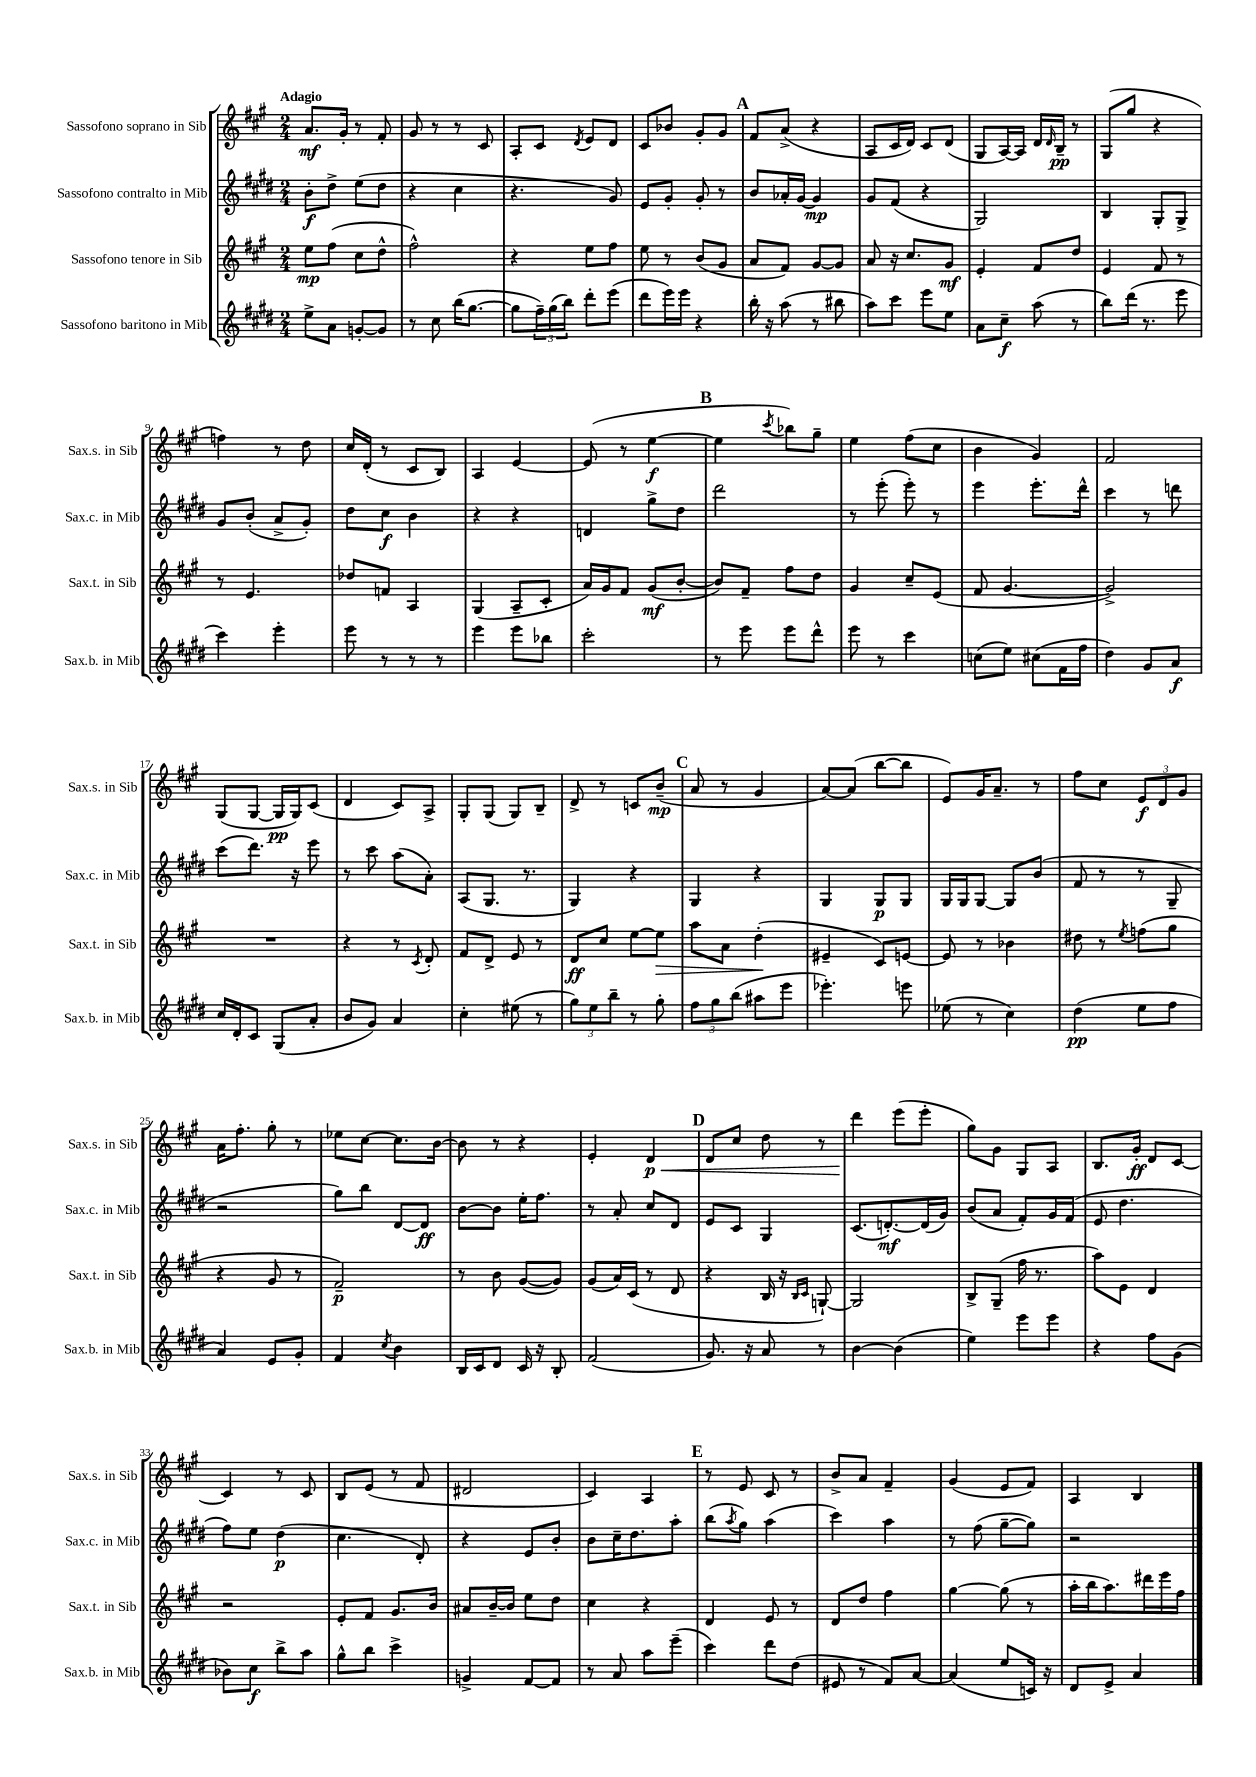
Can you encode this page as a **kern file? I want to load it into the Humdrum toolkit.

**kern	**dynam	**kern	**dynam	**kern	**dynam	**kern	**dynam
*part4	*part4	*part3	*part3	*part2	*part2	*part1	*part1
*staff4	*staff4	*staff3	*staff3	*staff2	*staff2	*staff1	*staff1
*I"Sassofono baritono in Mib	*	*I"Sassofono tenore in Sib	*	*I"Sassofono contralto in Mib	*	*I"Sassofono soprano in Sib	*
*I'Sax.b. in Mib	*	*I'Sax.t. in Sib	*	*I'Sax.c. in Mib	*	*I'Sax.s. in Sib	*
*clefG2	*	*clefG2	*	*clefG2	*	*clefG2	*
*k[f#c#g#d#]	*	*k[f#c#g#]	*	*k[f#c#g#d#]	*	*k[f#c#g#]	*
*M2/4	*	*M2/4	*	*M2/4	*	*M2/4	*
=1	=1	=1	=1	=1	=1	=1	=1
!	!	!	!	!	!	!LO:TX:a:B:t=Adagio	!
8ee^\L	.	8ee\L	mp	8b'\L	f	8.a/L	mf
8a\J	.	(8ff#\J	.	8dd#^\J	.	.	.
.	.	.	.	.	.	16g#'/Jk	.
[8gn'/L	.	8cc#\L	.	(8ee\L	.	8r	.
8g/J]	.	8dd^^\J	.	8dd#\J	.	8f#'/	.
=2	=2	=2	=2	=2	=2	=2	=2
8r	.	2ff#^^\)	.	4r	.	8g#/	.
8cc#\	.	.	.	.	.	8r	.
(16bb\KL	.	.	.	4cc#\	.	8r	.
[8.gg#\J	.	.	.	.	.	.	.
.	.	.	.	.	.	8c#/	.
=3	=3	=3	=3	=3	=3	=3	=3
8gg#\L]	.	4r	.	4.r	.	8A'/L	.
24ff#~\L)	.	.	.	.	.	8c#/J	.
(24gg#\	.	.	.	.	.	.	.
24bb\JJ)	.	.	.	.	.	.	.
.	.	.	.	.	.	8qd/	.
8ddd#'\L	.	8ee\L	.	.	.	8e/L	.
(8eee\J	.	8ff#\J	.	8g#/)	.	8d/J	.
=4	=4	=4	=4	=4	=4	=4	=4
8ddd#\L	.	8ee\	.	8e/L	.	8c#/L	.
16eee\L)	.	8r	.	8g#'/J	.	8b-X/J	.
16eee\JJ	.	.	.	.	.	.	.
4r	.	(8b/L	.	8g#'/	.	8g#'/L	.
.	.	8g#/J	.	8r	.	8g#/J	.
!!LO:REH:place=s1:t=A
=5	=5	=5	=5	=5	=5	=5	=5
16bb'\	.	8a/L	.	8b/L	.	8f#/L	.
16r	.	.	.	.	.	.	.
(8aa\	.	8f#/J)	.	16a-X'/L	.	(8a^/J	.
.	.	.	.	[16g#/JJ	.	.	.
8r	.	[8g#/L	.	4g#/]	mp	4r	.
8bb#X\	.	8g#/J]	.	.	.	.	.
=6	=6	=6	=6	=6	=6	=6	=6
8aa\L)	.	8a/	.	8g#/L	.	8A/L	.
8ccc#\J	.	16r	.	(8f#/J	.	16c#/L	.
.	.	8.cc#/L	.	.	.	16d/JJ)	.
8eee\L	.	.	.	4r	.	8c#/L	.
8ee\J	.	8g#/J	mf	.	.	(8d/J	.
=7	=7	=7	=7	=7	=7	=7	=7
8a\L	.	4e'/	.	2G#/)	.	8G#/L	.
8cc#~\J	f	.	.	.	.	[16A/L)	.
.	.	.	.	.	.	16A/JJ]	.
(8aa\	.	8f#/L	.	.	.	16d/LL	.
.	.	.	.	.	.	16qqd/	.
.	.	.	.	.	.	16B~/JJ	pp
8r	.	8dd/J	.	.	.	8r	.
=8	=8	=8	=8	=8	=8	=8	=8
8bb\L)	.	4e/	.	4B/	.	(8G#/L	.
(16ddd#\Jk	.	.	.	.	.	8gg#/J	.
8.r	.	.	.	.	.	.	.
.	.	8f#/	.	8G#'/L	.	4r	.
8eee\	.	8r	.	8G#^/J	.	.	.
!!LO:LB:g=z
=9	=9	=9	=9	=9	=9	=9	=9
4ccc#\)	.	8r	.	8g#/L	.	4ffn\)	.
.	.	4.e/	.	(8b'/J	.	.	.
4eee'\	.	.	.	8a^/L	.	8r	.
.	.	.	.	8g#'/J)	.	8dd\	.
=10	=10	=10	=10	=10	=10	=10	=10
8eee\	.	8dd-X/L	.	8dd#\L	.	16cc#/LL	.
.	.	.	.	.	.	(16d'/JJ	.
8r	.	8fn/J	.	8cc#\J	f	8r	.
8r	.	4A/	.	4b\	.	8c#/L	.
8r	.	.	.	.	.	8B/J)	.
=11	=11	=11	=11	=11	=11	=11	=11
4eee\	.	(4G#/	.	4r	.	4A/	.
8eee\L	.	8A~/L	.	4r	.	[4e/	.
8bb-X\J	.	8c#'/J	.	.	.	.	.
=12	=12	=12	=12	=12	=12	=12	=12
2ccc#'\	.	16a/LL)	.	4dn/	.	(8e/]	.
.	.	16g#/J	.	.	.	.	.
.	.	8f#/J	.	.	.	8r	.
.	.	(8g#/L	mf	8gg#^\L	.	[4ee\	f
.	.	[8b'/J	.	8dd#\J	.	.	.
!!LO:REH:place=s1:t=B
=13	=13	=13	=13	=13	=13	=13	=13
8r	.	8b/L])	.	2ddd#\	.	4ee\]	.
8eee\	.	8f#~/J	.	.	.	.	.
.	.	.	.	.	.	8qccc#/	.
8eee\L	.	8ff#\L	.	.	.	8bb-X\L)	.
8ddd#^^\J	.	8dd\J	.	.	.	8gg#~\J	.
=14	=14	=14	=14	=14	=14	=14	=14
8eee\	.	4g#/	.	8r	.	4ee\	.
8r	.	.	.	(8eee'\	.	.	.
4ccc#\	.	8cc#~/L	.	8eee'\)	.	(8ff#\L	.
.	.	(8e/J	.	8r	.	8cc#\J	.
=15	=15	=15	=15	=15	=15	=15	=15
(8ccn\L	.	8f#/	.	4eee\	.	4b\	.
8ee\J)	.	[4.g#/	.	.	.	.	.
(8cc#X\L	.	.	.	8.eee'\L	.	4g#/)	.
16f#\L	.	.	.	.	.	.	.
16ff#\JJ	.	.	.	16ddd#^^\Jk	.	.	.
=16	=16	=16	=16	=16	=16	=16	=16
4dd#\)	.	2g#^/])	.	4ccc#\	.	2f#/	.
8g#/L	.	.	.	8r	.	.	.
8a/J	f	.	.	8dddn\	.	.	.
!!LO:LB:g=z
=17	=17	=17	=17	=17	=17	=17	=17
16cc#/LL	.	2r	.	(8ccc#\L	.	(8G#/L	.
16d#'/J	.	.	.	.	.	.	.
8c#/J	.	.	.	8.ddd#\J)	.	[8G#/J	.
(8G#/L	.	.	.	.	.	16G#/LL]	pp
.	.	.	.	16r	.	16G#/J)	.
8a'/J	.	.	.	8eee\	.	(8c#/J	.
=18	=18	=18	=18	=18	=18	=18	=18
8b/L	.	4r	.	8r	.	4d/	.
8g#/J)	.	.	.	8ccc#\	.	.	.
4a/	.	8r	.	(8aa\L	.	8c#/L)	.
.	.	8qc#/	.	.	.	.	.
.	.	8d'/	.	8a'\J)	.	8A^/J	.
=19	=19	=19	=19	=19	=19	=19	=19
4cc#'\	.	8f#/L	.	(8A/L	.	8G#'/L	.
.	.	8d^/J	.	8.G#/J	.	(8G#/J	.
(8ee#X\	.	8e/	.	.	.	8G#/L)	.
.	.	.	.	8.r	.	.	.
8r	.	8r	.	.	.	8B~/J	.
=20	=20	=20	=20	=20	=20	=20	=20
12gg#\L)	.	8d/L	ff	4G#/)	.	8d^/	.
12ee\	.	.	.	.	.	.	.
.	.	8cc#/J	.	.	.	8r	.
12bb~\J	.	.	.	.	.	.	.
8r	.	[8ee\L	.	4r	.	8cn/L	.
!	!	!	!LO:HP:b	!	!	!	!
8gg#'\	.	8ee\J]	>	.	.	(8b~/J	mp
!!LO:REH:place=s1:t=C
=21	=21	=21	=21	=21	=21	=21	=21
12ff#\L	.	8aa\L	.	4G#/	.	8a/	.
12gg#\	.	.	.	.	.	.	.
.	.	8a\J	.	.	.	8r	.
(12bb\J	.	.	.	.	.	.	.
8aa#X\L	.	(4dd'\	.	4r	.	4g#/	.
8eee\J	.	.	.	.	.	.	.
.	.	.	]	.	.	.	.
=22	=22	=22	=22	=22	=22	=22	=22
4.eee-X'\)	.	4e#X~/	.	4G#/	.	[8a/L)	.
.	.	.	.	.	.	(8a/J]	.
.	.	8c#/L)	.	8G#/L	p	[8bb\L	.
8eeen\	.	[8en/J	.	8G#/J	.	8bb\J]	.
=23	=23	=23	=23	=23	=23	=23	=23
(8ee-X\	.	8e/]	.	16G#/LL	.	8e/L)	.
.	.	.	.	16G#/J	.	.	.
8r	.	8r	.	[8G#/J	.	16g#/K	.
.	.	.	.	.	.	8.a~/J	.
4cc#\)	.	4b-X\	.	8G#/L]	.	.	.
.	.	.	.	(8b/J	.	8r	.
=24	=24	=24	=24	=24	=24	=24	=24
(4dd#\	pp	8dd#X\	.	8f#/	.	8ff#\L	.
.	.	8r	.	8r	.	8cc#\J	.
.	.	8qee/	.	.	.	.	.
8ee\L	.	(8ffn\L	.	8r	.	12e/L	f
.	.	.	.	.	.	12d/	.
8ff#\J	.	8gg#\J	.	8G#~/	.	.	.
.	.	.	.	.	.	12g#/J	.
!!LO:LB:g=z
=25	=25	=25	=25	=25	=25	=25	=25
4a/)	.	4r	.	2r	.	16a\KL	.
.	.	.	.	.	.	8.ff#'\J	.
8e/L	.	8g#/	.	.	.	8gg#'\	.
8g#'/J	.	8r	.	.	.	8r	.
=26	=26	=26	=26	=26	=26	=26	=26
4f#/	.	2f#~/)	p	8gg#\L)	.	8ee-X\L	.
.	.	.	.	8bb\J	.	[8cc#\J	.
8qcc#/	.	.	.	.	.	.	.
4b\	.	.	.	[8d#/L	.	8.cc#\L]	.
.	.	.	.	8d#/J]	ff	.	.
.	.	.	.	.	.	[16b\Jk	.
=27	=27	=27	=27	=27	=27	=27	=27
16B/LL	.	8r	.	[8b\L	.	8b\]	.
16c#/J	.	.	.	.	.	.	.
8d#/J	.	8b\	.	8b\J]	.	8r	.
16c#/	.	([8g#/L	.	16ee'\KL	.	4r	.
16r	.	.	.	8.ff#\J	.	.	.
8B'/	.	8g#/J])	.	.	.	.	.
=28	=28	=28	=28	=28	=28	=28	=28
(2f#/	.	(8g#/L	.	8r	.	4e'/	.
.	.	16a/L)	.	8a'/	.	.	.
.	.	(16c#/JJ	.	.	.	.	.
!	!	!	!	!	!	!	!LO:HP:b
.	.	8r	.	8cc#/L	.	4d/	< p
.	.	8d/	.	8d#/J	.	.	.
!!LO:REH:place=s1:t=D
=29	=29	=29	=29	=29	=29	=29	=29
8.g#/)	.	4r	.	8e/L	.	8d/L	.
.	.	.	.	8c#/J	.	8cc#/J	.
16r	.	.	.	.	.	.	.
8a/	.	16B/	.	4G#/	.	8dd\	.
.	.	16r	.	.	.	.	.
.	.	16qqB/LL	.	.	.	.	.
.	.	16qqc#/JJ	.	.	.	.	.
8r	.	[8Gn`/)	.	.	.	8r	.
=30	=30	=30	=30	=30	=30	=30	=30
[4b\	.	2G/]	.	(8.c#/L	.	4ddd\	.
.	.	.	.	[8.dn'/)	mf	.	.
(4b\]	.	.	.	.	.	(8eee\L	[
.	.	.	.	(16d/L]	.	8eee'\J	.
.	.	.	.	16g#/JJ)	.	.	.
=31	=31	=31	=31	=31	=31	=31	=31
4ee\)	.	8B^/L	.	(8b/L	.	8gg#\L)	.
.	.	(8G#~/J	.	8a/J	.	8g#\J	.
8eee\L	.	16ff#\	.	8f#'/L)	.	8G#/L	.
.	.	8.r	.	.	.	.	.
8eee\J	.	.	.	16g#/L	.	8A/J	.
.	.	.	.	(16f#/JJ	.	.	.
=32	=32	=32	=32	=32	=32	=32	=32
4r	.	8aa\L)	.	8e/	.	8.B/L	.
.	.	8e\J	.	4.dd#\	.	.	.
.	.	.	.	.	.	16g#'/Jk	ff
8ff#\L	.	4d/	.	.	.	8d/L	.
(8g#\J	.	.	.	.	.	[8c#/J	.
!!LO:LB:g=z
=33	=33	=33	=33	=33	=33	=33	=33
8b-X\L)	.	2r	.	8ff#\L)	.	4c#/]	.
8cc#\J	f	.	.	8ee\J	.	.	.
8bb^\L	.	.	.	(4dd#\	p	8r	.
8aa\J	.	.	.	.	.	8c#/	.
=34	=34	=34	=34	=34	=34	=34	=34
8gg#^^\L	.	8e'/L	.	4.cc#\	.	8B/L	.
8bb\J	.	8f#/J	.	.	.	(8e/J	.
4ccc#^\	.	8.g#/L	.	.	.	8r	.
.	.	.	.	8d#'/)	.	8f#/	.
.	.	16b/Jk	.	.	.	.	.
=35	=35	=35	=35	=35	=35	=35	=35
4gn^/	.	8a#X/L	.	4r	.	2d#X/	.
.	.	[16b~/L	.	.	.	.	.
.	.	16b/JJ]	.	.	.	.	.
[8f#/L	.	8ee\L	.	8e/L	.	.	.
8f#/J]	.	8dd\J	.	8b'/J	.	.	.
=36	=36	=36	=36	=36	=36	=36	=36
8r	.	4cc#\	.	8b\L	.	4c#/)	.
8a/	.	.	.	16cc#~\K	.	.	.
.	.	.	.	8.dd#\	.	.	.
8aa\L	.	4r	.	.	.	4A/	.
(8eee~\J	.	.	.	8aa'\J	.	.	.
!!LO:REH:place=s1:t=E
=37	=37	=37	=37	=37	=37	=37	=37
4ccc#\)	.	4d/	.	(8bb\L	.	8r	.
.	.	.	.	8qaa/	.	.	.
.	.	.	.	8gg#\J)	.	8e/	.
8ddd#\L	.	8e/	.	(4aa\	.	8c#/	.
(8dd#\J	.	8r	.	.	.	8r	.
=38	=38	=38	=38	=38	=38	=38	=38
8e#X/	.	8d/L	.	4ccc#\)	.	8b^/L	.
8r	.	8dd/J	.	.	.	8a/J	.
8f#/L)	.	4ff#\	.	4aa\	.	4f#~/	.
[8a/J	.	.	.	.	.	.	.
=39	=39	=39	=39	=39	=39	=39	=39
(4a/]	.	[4gg#\	.	8r	.	(4g#/	.
.	.	.	.	(8ff#\	.	.	.
8ee/L	.	(8gg#\]	.	[8gg#~\L	.	8e/L	.
16cn/Jk)	.	8r	.	8gg#\J])	.	8f#/J)	.
16r	.	.	.	.	.	.	.
=40	=40	=40	=40	=40	=40	=40	=40
8d#/L	.	16aa'\LL	.	2r	.	4A/	.
.	.	16bb\J	.	.	.	.	.
8e^/J	.	8.aa\)	.	.	.	.	.
4a/	.	.	.	.	.	4B/	.
.	.	16ddd#X\L	.	.	.	.	.
.	.	16eee\	.	.	.	.	.
.	.	16ff#\JJ	.	.	.	.	.
==	==	==	==	==	==	==	==
*-	*-	*-	*-	*-	*-	*-	*-
